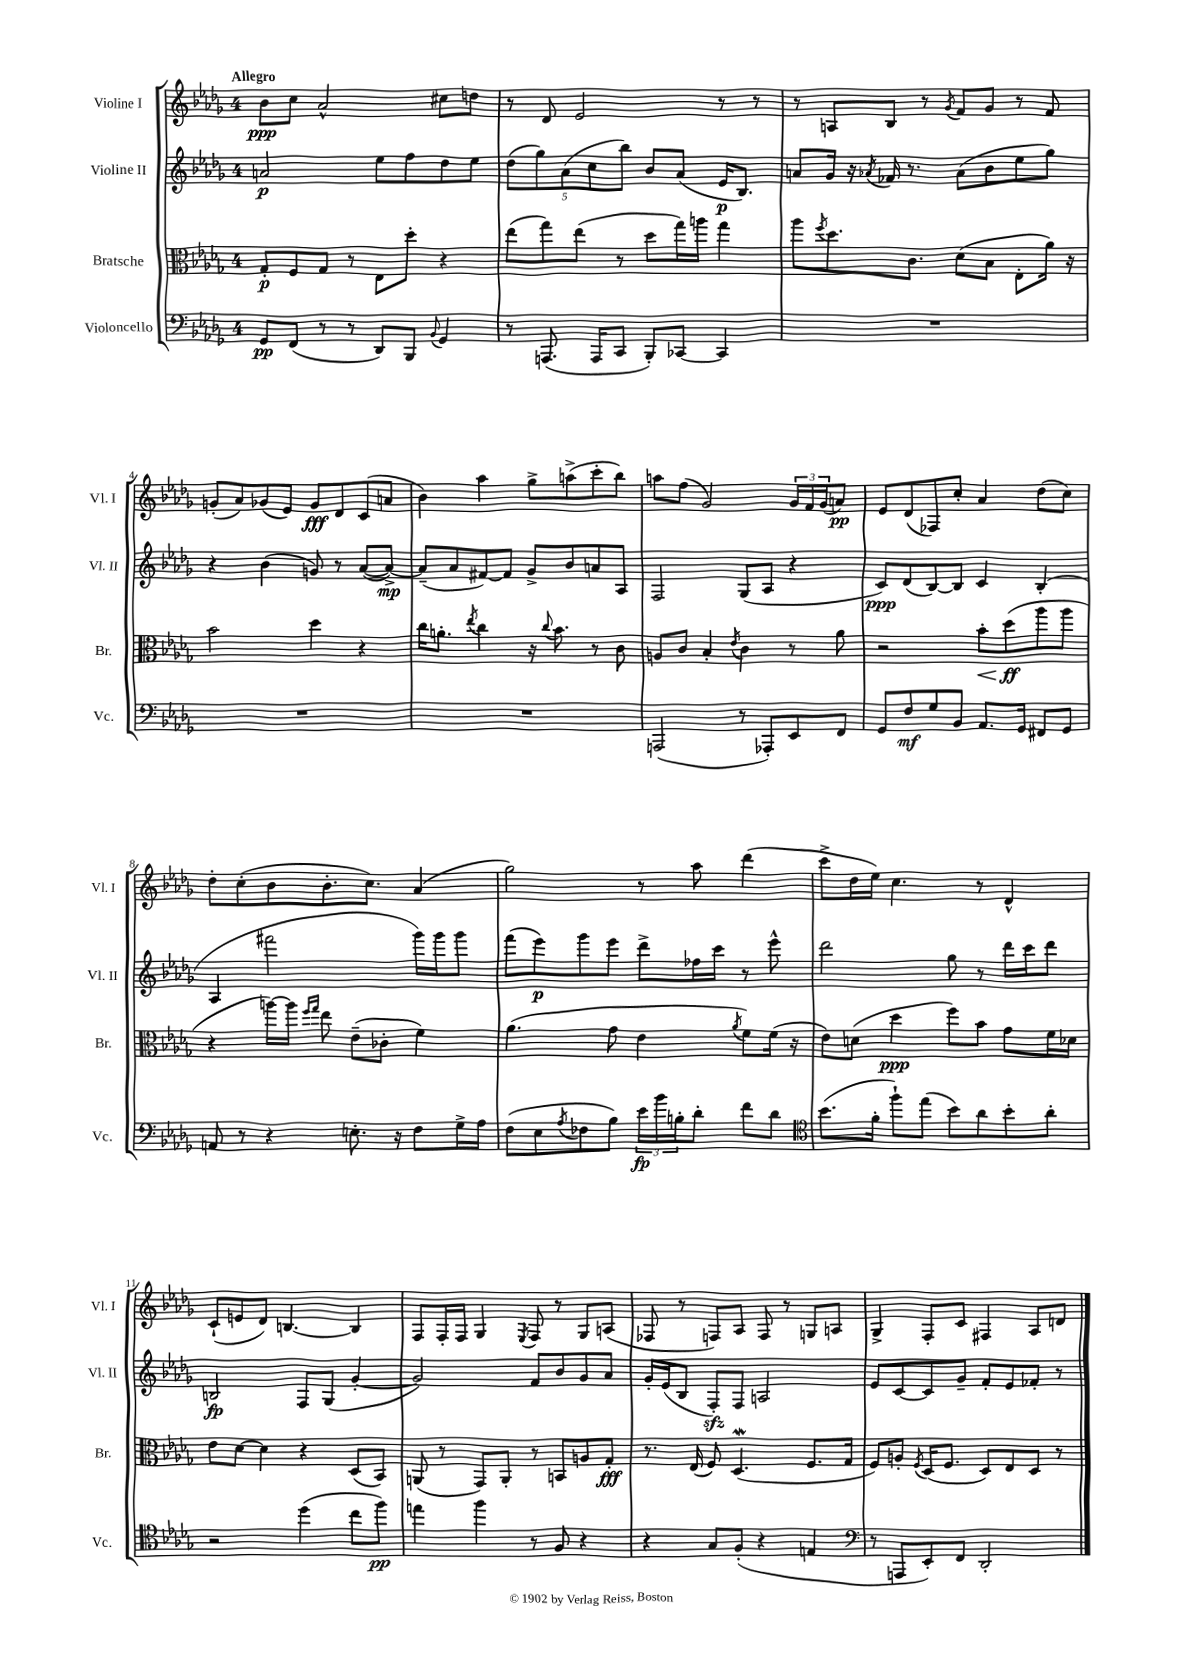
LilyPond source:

<<
\new StaffGroup <<
\new Staff = "s0" \with { instrumentName = "Violine I" shortInstrumentName = "Vl. I" } {
    \clef treble \key des \major \once \override Staff.TimeSignature.style = #'single-digit \time 4/4 \tempo "Allegro"
    bes'8\ppp c''8 aes'2-^ cis''8 d''8 |
    r8 des'8 ees'2 r8 r8 |
    r8 a8 bes8 r8 \acciaccatura { ges'8 } f'8 ges'8 r8 f'8 |
    g'8-.( aes'8) ges'8( ees'8) ges'8\fff des'8 c'8( a'8 |
    bes'4) aes''4 ges''8-> a''8->( c'''8-. bes''8) |
    a''8 f''8( ges'2) \tuplet 3/2 { ges'16 f'16 ges'16( } a'8\pp) |
    ees'8 des'8( fes8) c''8-. aes'4 des''8( c''8) |
    des''8-. c''8-.( bes'8 bes'8.-. c''8.) aes'4( |
    ges''2) r8 aes''8 des'''4( |
    c'''8-> des''16 ees''16) c''4. r8 des'4-^ |
    c'8-!( e'8 des'8) b4.~ b4 |
    f8 f16-. f16 ges4 \acciaccatura { ees8 } f8 r8 ges8 a8( |
    fes8 r8 f8) aes8 f8 r8 g8 a8 |
    ges4-> f8-. c'8 fis4 aes8 d'8 \bar "|." |
}
\new Staff = "s1" \with { instrumentName = "Violine II" shortInstrumentName = "Vl. II" } {
    \clef treble \key des \major \once \override Staff.TimeSignature.style = #'single-digit \time 4/4
    a'2\p ees''8 f''8 des''8 ees''8 |
    \tuplet 5/4 { des''8( ges''8) aes'8( c''8 bes''8) } bes'8 aes'8( ees'16\p bes8.) |
    a'8 ges'16 r16 \acciaccatura { aes'8 } fes'16 r8. aes'8( bes'8 ees''8 ges''8) |
    r4 bes'4( g'8) r8 aes'8~( aes'8~->\mp) |
    aes'8--( aes'8 fis'8~) fis'8 ges'8-> bes'8 a'8 aes8 |
    f2 ges8( aes8 r4 |
    c'8\ppp) des'8( bes8~) bes8 c'4 bes4-.( |
    aes4 fis'''2 ges'''16) ges'''16 ges'''8 |
    f'''8( ees'''8\p) ges'''8 ees'''8 des'''8-> fes''16 c'''16 r8 ees'''8-^ |
    des'''2 ges''8 r8 des'''16 c'''16 des'''8 |
    b2\fp f8 ges8( ges'4~-. |
    ges'2) f'8 bes'8 ges'8 aes'8 |
    ges'16-. ees'16( bes8 f8-.\sfz) f8 a2 |
    ees'8 c'8~ c'8 ges'8-- f'8-. ees'8 fes'8-. r8 \bar "|." |
}
\new Staff = "s2" \with { instrumentName = "Bratsche" shortInstrumentName = "Br." } {
    \clef alto \key des \major \once \override Staff.TimeSignature.style = #'single-digit \time 4/4
    ges8-.\p f8 ges8 r8 ees8 des''8-. r4 |
    ees''8( ges''8) ees''8( r8 des''8 ges''16) a''16 ges''4 |
    aes''8 \acciaccatura { f''8 } des''8. c'8. des'8( bes8 ees8-. aes'16) r16 |
    bes'2 des''4 r4 |
    c''16 a'8.-. \acciaccatura { ees''8 } c''4 r16 \appoggiatura { c''8 } bes'8. r8 c'8 |
    a8 c'8 bes4-. \acciaccatura { ees'8 } c'4 r8 aes'8 |
    r2 bes'8-.\< des''8\ff\!( aes''8 aes''8 |
    r4 a''16~) a''16 \grace { f''16 ges''16 } ees''8 ees'8--( ces'8-. f'4) |
    aes'4.( ges'8 ees'4 \acciaccatura { aes'8 } f'8) f'16( r16 |
    ees'8) d'8( des''4\ppp f''8) bes'8 ges'8 f'16 des'16 |
    ees'8 des'8~ des'4 r4 des8( bes,8) |
    a,8( r8 ges,8) a,8-. r8 b,8 a8 ges8-.\fff |
    r8. ees16( f8) des4.\mordent( f8. ges16 |
    f8) a8-. \acciaccatura { f8 } des16( f8. des8) ees8 des8 r8 \bar "|." |
}
\new Staff = "s3" \with { instrumentName = "Violoncello" shortInstrumentName = "Vc." } {
    \clef bass \key des \major \once \override Staff.TimeSignature.style = #'single-digit \time 4/4
    ges,8\pp f,8( r8 r8 des,8) bes,,8 \appoggiatura { bes,8 } ges,4 |
    r8 a,,8.( a,,16 c,8 bes,,8-.) ces,8~ ces,4 |
    R1 |
    R1 |
    R1 |
    a,,2( r8 aes,,8-.) ees,8 f,8 |
    ges,8 f8\mf ges8 bes,8 aes,8. ges,16 fis,8 ges,8 |
    a,8 r8 r4 e8.-. r16 f8 ges16-> aes16 |
    f8( ees8 \acciaccatura { aes8 } fes8 bes8) \tuplet 3/2 { ees'16\fp bes'16 b16-. } des'8-. f'8 des'8 |
    \clef tenor bes'8.( f'16-. f''8-!) ees''8( bes'8) aes'8 bes'8-. aes'8-. |
    r2 des''4( c''8 f''8\pp) |
    e''4 f''4 r8 f8 r4 |
    r4 ges8 f8-.( r4 e4 |
    \clef bass r8 a,,8 ees,8-.) f,8 des,2-. \bar "|." |
}
>>
>>
